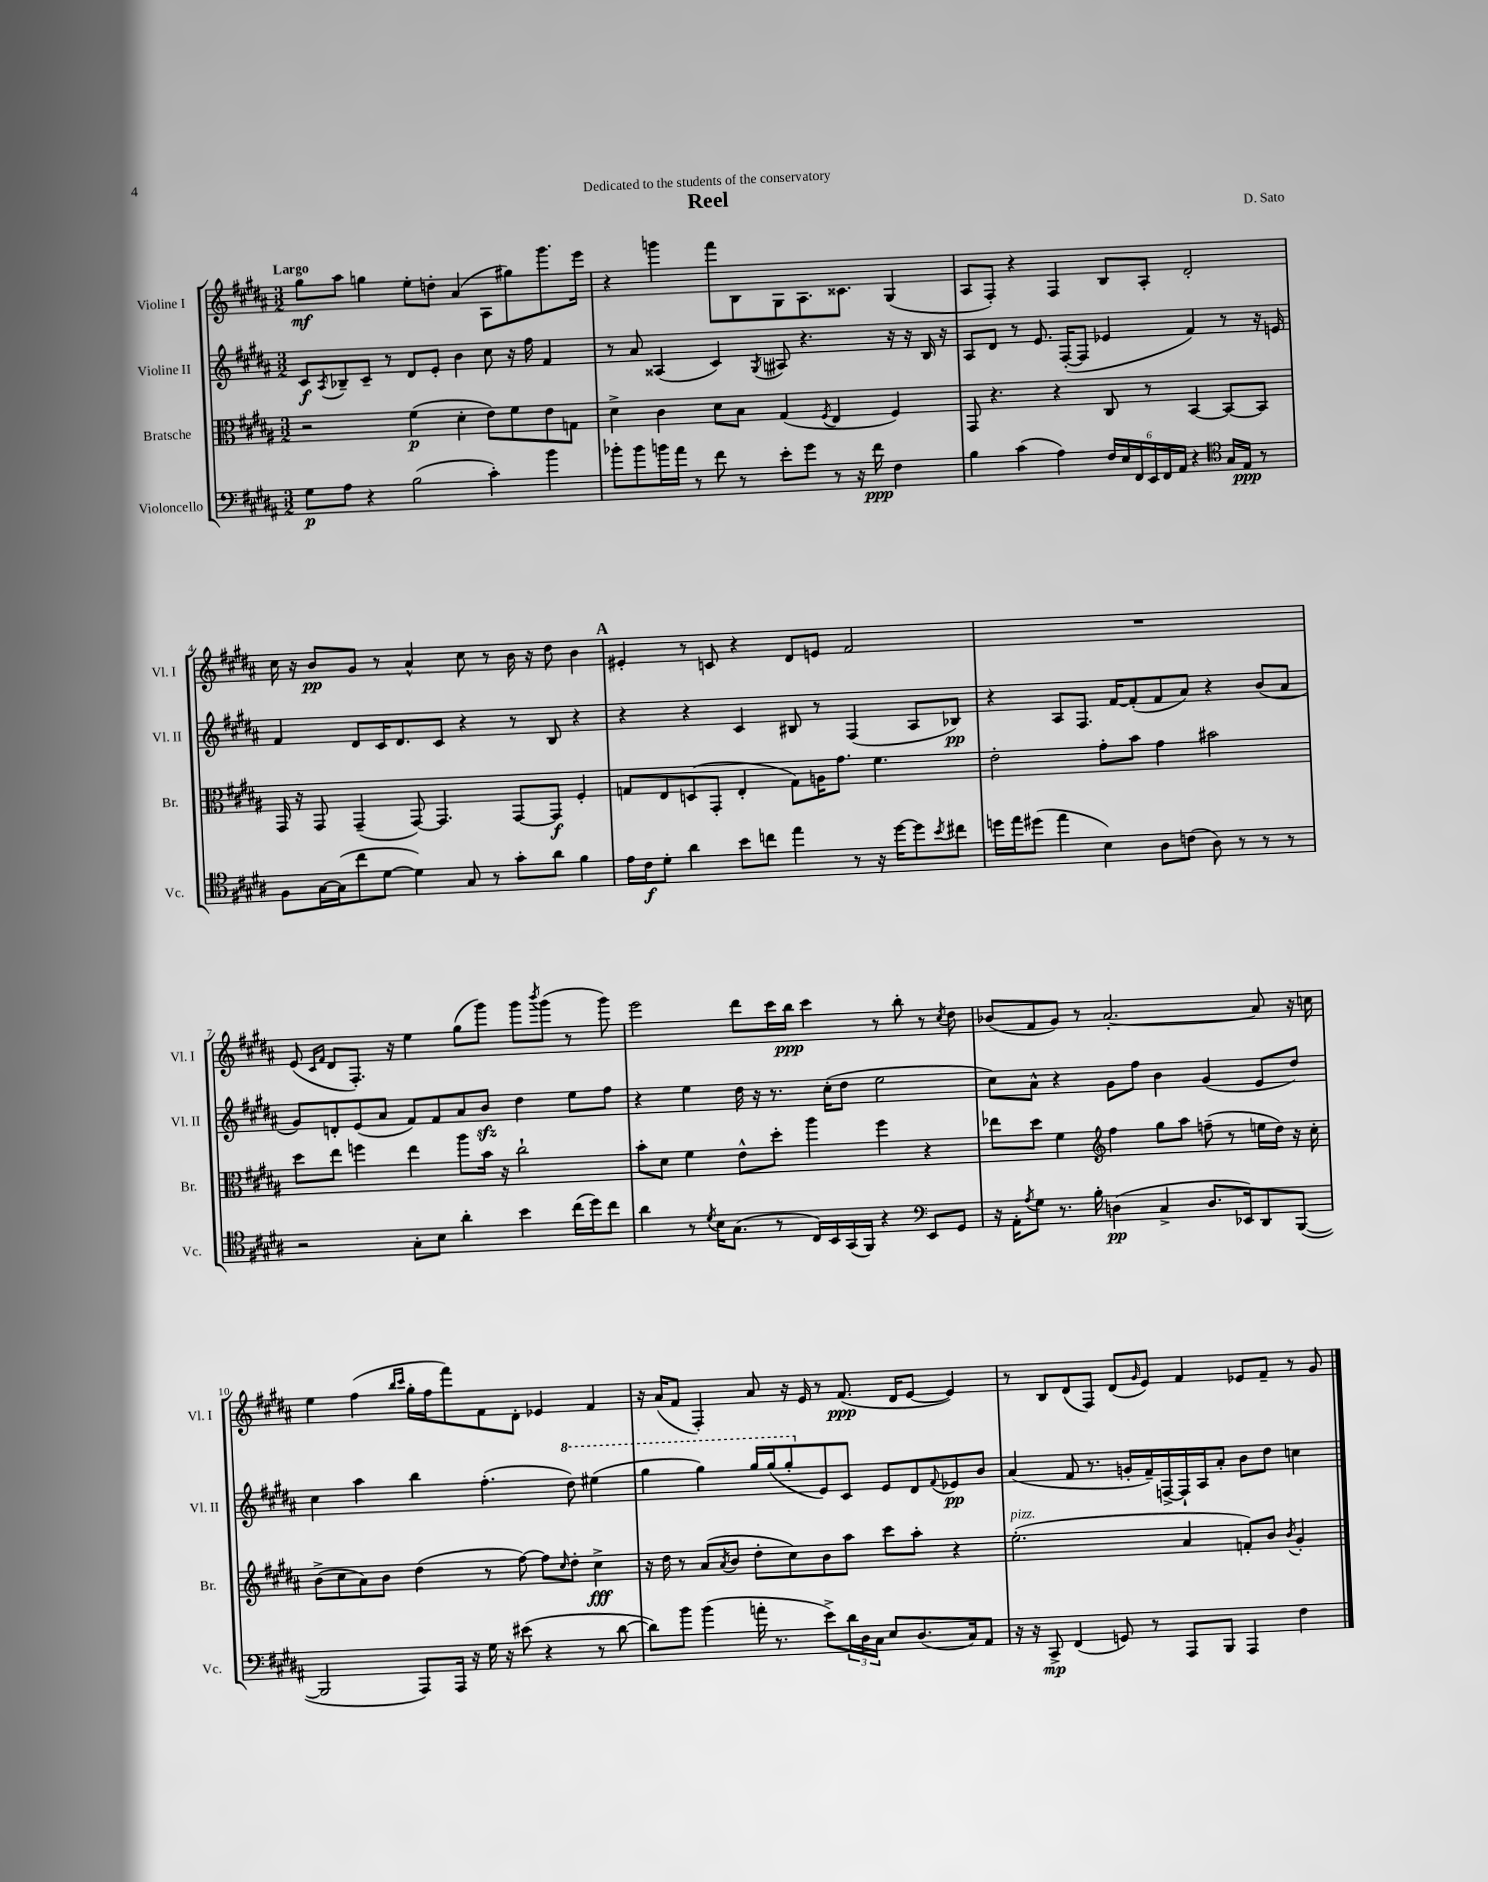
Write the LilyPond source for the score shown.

\header { title = "Reel" composer = "D. Sato" dedication = "Dedicated to the students of the conservatory" }
<<
\new StaffGroup <<
\new Staff = "s0" \with { instrumentName = "Violine I" shortInstrumentName = "Vl. I" } {
    \clef treble \key b \major \numericTimeSignature \time 3/2 \tempo "Largo"
    gis''8\mf ais''8 g''4 e''8-. d''8-. ais'4( ais8 gis''8) gis'''8. e'''16 |
    r4 g'''4 fis'''8 b8 gis8 ais8. cisis'8. gis4( |
    ais8 fis8-.) r4 fis4 b8 ais8-. dis'2-. |
    cis''16 r16 b'8\pp gis'8 r8 ais'4-^ cis''8 r8 b'16 r16 dis''8 b'4 |
    \mark \markup { \bold "A" } eis'4-. r8 c'8 r4 dis'8 e'8 fis'2 |
    R1. |
    e'8( \grace { cis'16 fis'16 } dis'8 fis8.-.) r16 e''4 gis''8( gis'''8) gis'''8 \acciaccatura { b'''8 } gis'''8( r8 gis'''8) |
    e'''2 dis'''8 cis'''16 b''16\ppp cis'''4 r8 b''8-. r8 \acciaccatura { cis''8 } dis''8 |
    bes'8( fis'8 gis'8) r8 ais'2.~-. ais'8 r16 c''16 |
    e''4 fis''4( \grace { b''16 cis'''16 } gis''16-. fis''16 fis'''8) fis'8 dis'8-. ees'4 fis'4 |
    r16 ais'16( fis'8 fis4-.) ais'8 r16 e'16 r8 fis'8.\ppp( dis'16 e'8~ e'4) |
    r8 b8 dis'8( fis8) dis'8( \grace { gis'16 } e'8) fis'4 ees'8 fis'8-- r8 gis'8 \bar "|." |
}
\new Staff = "s1" \with { instrumentName = "Violine II" shortInstrumentName = "Vl. II" } {
    \clef treble \key b \major \numericTimeSignature \time 3/2
    cis'8\f \acciaccatura { ais8 } bes8-- cis'8-- r8 dis'8 e'8-. b'4 cis''8 r16 fis''16 fis'4 |
    r8 ais'8 aisis4( cis'4) \acciaccatura { gis8 } ais8 r4. r16 r16 b16 r16 |
    ais8 dis'8 r8 e'8. fis16~-.( fis8 ees'4 fis'4) r8 r16 e'16 |
    fis'4 dis'8 cis'16 dis'8. cis'8 r4 r8 b8 r4 |
    \mark \markup { \bold "A" } r4 r4 cis'4 bis8 r8 fis4( ais8 bes8\pp) |
    r4 ais8 fis8. fis'16~ fis'8-.( fis'8 ais'8) r4 b'8( ais'8 |
    gis'8) d'8-. e'8( ais'8 fis'8) fis'8 ais'8 b'8\sfz dis''4 e''8 fis''8 |
    r4 e''4 dis''16 r16 r8. cis''16-.( dis''8 e''2 |
    cis''8) ais'8-^ r4 gis'8 fis''8 b'4 gis'4( e'8 dis''8) |
    cis''4 ais''4 b''4 fis''4.-.( \ottava #1 dis'''8) eis'''4( |
    gis'''4 gis'''4) gis'''16 gis'''16( gis'''8-. \ottava #0 e'8) cis'8 e'8 dis'8 \appoggiatura { fis'8 } ees'8\pp b'8 |
    ais'4( fis'8 r8. g'16-. fis'16--) f16~-> f16-! ais16 ais'8-. b'8 dis''8 c''4 \bar "|." |
}
\new Staff = "s2" \with { instrumentName = "Bratsche" shortInstrumentName = "Br." } {
    \clef alto \key b \major \numericTimeSignature \time 3/2
    r2 fis'4\p( dis'4-. e'8) fis'8 e'8 g8 |
    dis'4-> cis'4 dis'8 b8 gis4( \acciaccatura { fis8 } e4 fis4) |
    gis,8 r4. r4 cis8 r8 b,4~ b,8~ b,8 |
    gis,16 r16 gis,8 gis,4--( gis,8~) gis,4. gis,8~ gis,8\f fis4-. |
    \mark \markup { \bold "A" } g8 e8 d8( gis,8-. e4-. g8) a16 gis'8. fis'4. |
    e'2-. gis'8-. b'8 gis'4 bis'2 |
    dis''8 e''8 f''4 e''4 ais''8 b'16 r16 cis''2-! |
    b'8-. dis'8 fis'4 e'8-^ dis''8-. ais''4 fis''4 r4 |
    ees''8 dis''8 fis'4 \clef treble fis''4 gis''8 ais''8 f''8--( r8 e''16 dis''16) r16 cis''16-. |
    b'8->( cis''8 ais'8) b'8 dis''4( r8 fis''8~) fis''8 \grace { cis''16 } dis''8-. cis''4->\fff |
    r16 dis''16 r8 ais'8( \acciaccatura { ais'8 } b'8 dis''8-. cis''8) b'8 ais''8 cis'''8 ais''8-. r4 |
    e''2.-.^\markup { \italic "pizz." }( ais'4 f'8-.) b'8 \acciaccatura { b'8 } gis'4-. \bar "|." |
}
\new Staff = "s3" \with { instrumentName = "Violoncello" shortInstrumentName = "Vc." } {
    \clef bass \key b \major \numericTimeSignature \time 3/2
    gis8\p ais8 r4 b2( cis'4-.) b'4 |
    bes'8-. bes'8 b'16 ais'16 r8 fis'8 r8 e'8-. gis'8 r8 r16 fis'16\ppp fis4 |
    b4 cis'4( ais4) \tuplet 6/4 { fis16 e16 fis,16 e,16 fis,16 ais,16 } r4 \clef tenor gis16 e16\ppp r8 |
    fis8 gis16~ gis16( cis''8 dis'8~ dis'4) gis8 r8 gis'8-. ais'8 fis'4 |
    \mark \markup { \bold "A" } e'16 cis'16\f dis'8-. ais'4 b'8 c''8 e''4 r8 r16 dis''16~ dis''8 \acciaccatura { b'8 } cis''8 |
    d''16 e''16 dis''8( e''4 b4) ais8 c'8( ais8) r8 r8 r8 |
    r2 gis8-. b8 ais'4-. b'4 cis''16( dis''16) cis''8 |
    ais'4 r8 \acciaccatura { dis'8 } b16 gis8.( r8 cis16) b,16 gis,16( fis,16) r4 \clef bass e,8 gis,8 |
    r16 ais,16-. \acciaccatura { ais8 } gis8 r8. b16-. d4\pp( cis4-> d8. ees,16) dis,8 b,,8~( |
    b,,2 ais,,8) ais,,16 r16 gis16 r16 eis'8( r4 r8 dis'8~ |
    dis'8) b'8 b'4( a'16-. r8. e'8->) \tuplet 3/2 { dis'16 dis16 cis16 } e8 dis8.( cis16) ais,8 |
    r16 r16 cis,8->\mp fis,4( g,8) r8 ais,,8 b,,8 ais,,4 fis4 \bar "|." |
}
>>
>>
